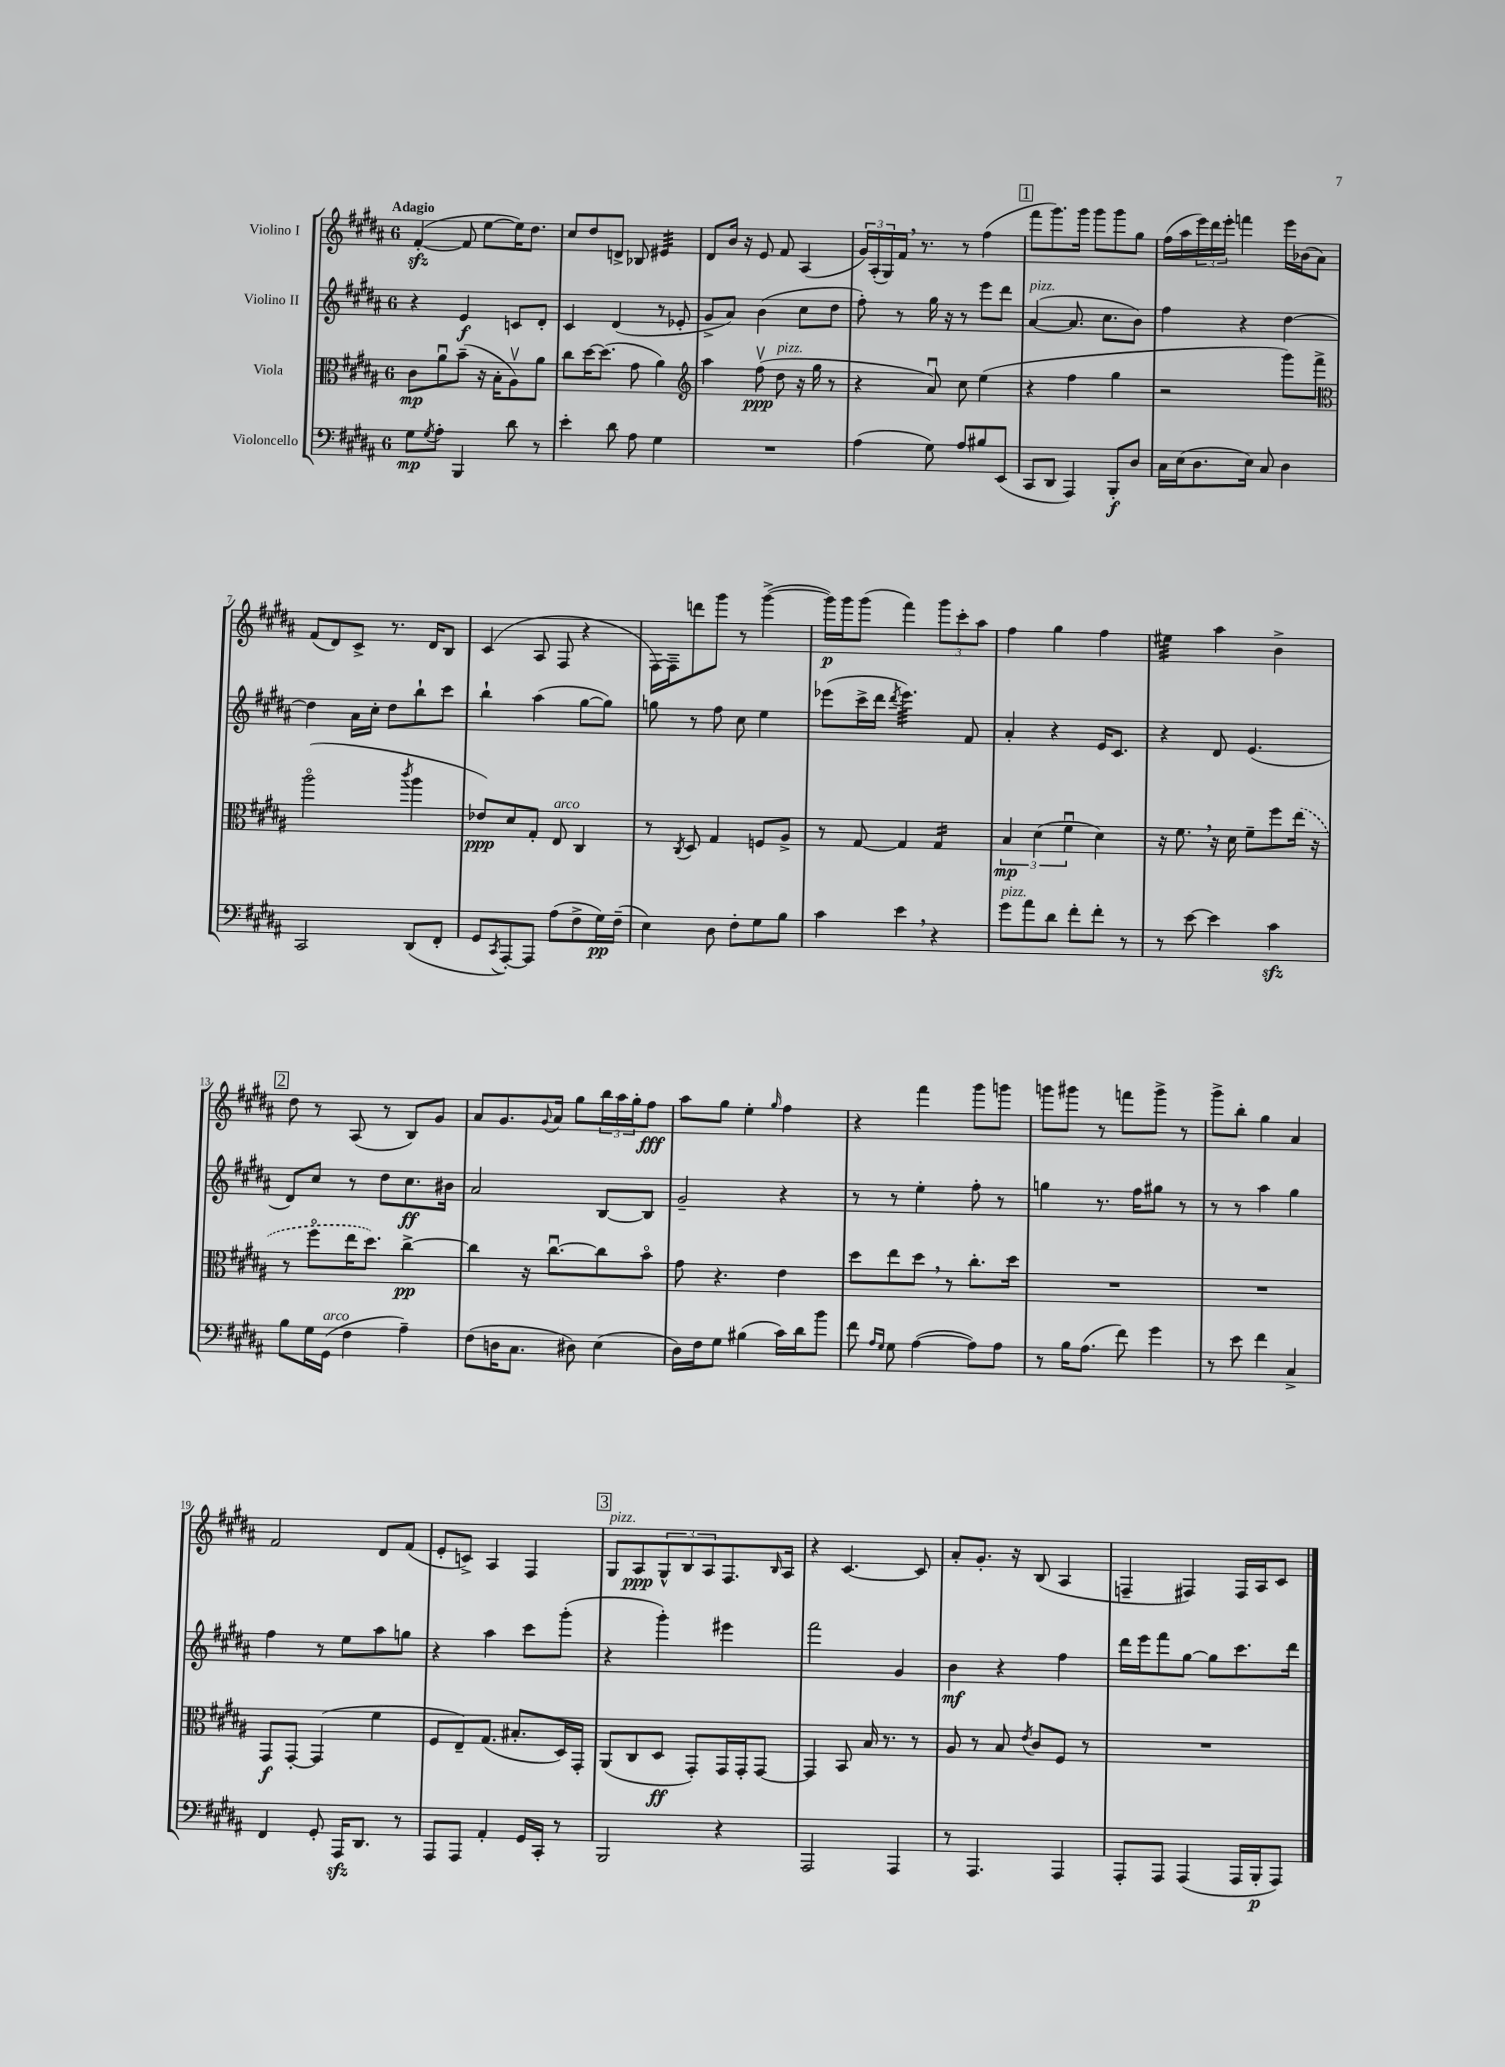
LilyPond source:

<<
\new StaffGroup <<
\new Staff = "s0" \with { instrumentName = "Violino I" } {
    \clef treble \key b \major \once \override Staff.TimeSignature.style = #'single-digit \time 6/8 \tempo "Adagio"
    fis'4~-.\sfz( fis'8 e''8~ e''16) dis''8. |
    cis''8 dis''8 d'8-> bes8 eis'4:32 |
    dis'8 b'16 r16 e'8 fis'8 ais4( |
    \tuplet 3/2 { gis'16) ais16-.( gis16) } fis'16 \breathe r8. r8 fis''4( |
    \mark \markup { \box "1" } fis'''8 gis'''8.) gis'''16 gis'''8 gis'''8 gis''8 |
    fis''16( ais''16 \tuplet 3/2 { e'''16) dis'''16 e'''16-. } f'''4 e'''16 bes'16( ais'8) |
    fis'8( dis'8) cis'8-> r8. dis'16 b8 |
    cis'4( ais8 fis8 r4 |
    fis16~) fis16-- d'''8 gis'''8 r8 gis'''4~->( |
    gis'''16\p) gis'''16 gis'''8( fis'''4) \tuplet 3/2 { gis'''8 cis'''8-. ais''8 } |
    fis''4 gis''4 fis''4 |
    eis''4:32 ais''4 b'4-> |
    \mark \markup { \box "2" } dis''8 r8 ais8( r8 b8) gis'8 |
    ais'8 gis'8. \appoggiatura { gis'8 } ais'16 gis''8 \tuplet 3/2 { b''16 ais''16 gis''16-. } fis''8\fff |
    ais''8 gis''8 e''4-. \grace { gis''16 } fis''4 |
    r4 fis'''4 gis'''8 g'''8 |
    g'''8 gis'''8 r8 f'''8 gis'''8-> r8 |
    gis'''8-> b''8-. gis''4 ais'4 |
    fis'2 dis'8 fis'8( |
    e'8-. c'8->) ais4 fis4 |
    \mark \markup { \box "3" } gis8^\markup { \italic "pizz." } ais8\ppp \tuplet 3/2 { gis8-^ b8 ais8 } fis8. \grace { b16 } ais16 |
    r4 cis'4.~ cis'8 |
    ais'8-. gis'8.-. r16 b8( ais4 |
    f4-- fis4) fis16 ais16 cis'8 \bar "|." |
}
\new Staff = "s1" \with { instrumentName = "Violino II" } {
    \clef treble \key b \major \once \override Staff.TimeSignature.style = #'single-digit \time 6/8
    r4 e'4\f c'8 dis'8-. |
    cis'4 dis'4( r8 ees'8-. |
    gis'8-> ais'8) b'4( cis''8 dis''8 |
    fis''8-.) r8 gis''16 r16 r8 e'''8 dis'''8 |
    \mark \markup { \box "1" } ais'4~^\markup { \italic "pizz." }( ais'8. cis''8. b'8) |
    fis''4 r4 dis''4~ |
    dis''4 ais'16 cis''16-. dis''8 b''8-! cis'''8 |
    b''4-! ais''4( gis''8~ gis''8) |
    g''8 r8 fis''8 cis''8 e''4 |
    ees'''8( cis'''16-> dis'''16 \acciaccatura { dis'''8 } ees'''4.:32) fis'8 |
    ais'4-. r4 e'16 cis'8. |
    r4 dis'8 e'4.( |
    \mark \markup { \box "2" } dis'8) cis''8 r8 dis''8 cis''8.\ff bis'16 |
    ais'2 b8~ b8 |
    gis'2-- r4 |
    r8 r8 e''4-. fis''8-. r8 |
    g''4 r8. fis''16 gis''8 r8 |
    r8 r8 ais''4 gis''4 |
    fis''4 r8 e''8 ais''8 g''8 |
    r4 ais''4 cis'''8 gis'''8-.( |
    \mark \markup { \box "3" } r4 gis'''4-.) eis'''4 |
    fis'''2 gis'4 |
    b'4\mf r4 fis''4 |
    dis'''16 e'''16 fis'''8 gis''8~ gis''8 cis'''8. dis'''16 \bar "|." |
}
\new Staff = "s2" \with { instrumentName = "Viola" } {
    \clef alto \key b \major \once \override Staff.TimeSignature.style = #'single-digit \time 6/8
    cis'8\mp ais'8\downbow b'8--( r16 b16-. ais8\upbow) ais'8 |
    cis''8 dis''16~ dis''8.( gis'8 ais'4) |
    \clef treble ais''4 fis''8\upbow\ppp( dis''8^\markup { \italic "pizz." } r16 gis''16 r8 |
    r4 ais'8\downbow) cis''8 e''4( |
    \mark \markup { \box "1" } r4 fis''4 gis''4 |
    r2 gis'''8) fis'''8-> |
    \clef alto ais''2\flageolet( \acciaccatura { cis'''8 } ais''4 |
    ees'8\ppp) dis'8 gis8-. e8^\markup { \italic "arco" } cis4 |
    r8 \acciaccatura { cis8 } dis8 gis4 f8 ais8-> |
    r8 gis8~ gis4 gis4:16 |
    \tuplet 3/2 { b4\mp dis'4( fis'4\downbow } dis'4) |
    r16 fis'8. \breathe r16 dis'16 fis'8-- fis''8 \once \slurDashed e''16( r16 |
    \mark \markup { \box "2" } r8 fis''8\flageolet e''16 dis''8.) cis''4~->\pp |
    cis''4 r16 cis''8.~\downbow cis''8 b'8\flageolet |
    gis'8 r4. e'4 |
    dis''8 e''8 dis''8 \breathe r8 cis''8.-. dis''16 |
    R2. |
    R2. |
    gis,8\f gis,8~-. gis,4( fis'4 |
    fis8 e8--) gis8.( bis8.-. dis16) gis,16-. |
    \mark \markup { \box "3" } ais,8( cis8 dis8\ff gis,8-.) gis,16 gis,16-. gis,8~ |
    gis,4 b,8 b16 r8. r8 |
    ais8 r8 b8 \acciaccatura { e'8 } cis'8 fis8 r8 |
    R2. \bar "|." |
}
\new Staff = "s3" \with { instrumentName = "Violoncello" } {
    \clef bass \key b \major \once \override Staff.TimeSignature.style = #'single-digit \time 6/8
    gis8\mp \acciaccatura { gis8 } ais8-. b,,4 dis'8 r8 |
    e'4-. dis'8 ais8 gis4 |
    R2. |
    ais4( gis8) ais8 bis8 e,8( |
    \mark \markup { \box "1" } cis,8 dis,8 ais,,4) b,,8-.\f dis8 |
    cis16 e16( dis8. e16) cis8 dis4 |
    cis,2 dis,8( fis,8-. |
    gis,8 \acciaccatura { cis,8 } ais,,8~-.) ais,,8 ais8( fis8-> gis16\pp) fis16--( |
    e4) dis8 fis8-. gis8 b8 |
    cis'4 e'4 \breathe r4 |
    gis'8^\markup { \italic "pizz." } ais'8 dis'8 fis'8-. fis'8-. r8 |
    r8 e'8~ e'4 cis'4\sfz |
    \mark \markup { \box "2" } b8 gis16 gis,16^\markup { \italic "arco" }( fis4 ais4--) |
    fis8( d16 cis8. dis8) e4( |
    dis16) fis16 gis8 bis4( cis'16) dis'16 b'8 |
    fis'8 \grace { ais16 gis16 } gis8 ais4~( ais8) ais8 |
    r8 b16 ais8.( fis'8) gis'4 |
    r8 e'8 fis'4 cis4-> |
    fis,4 gis,8-. ais,,16\sfz dis,8. r8 |
    ais,,8 ais,,8 ais,4-. gis,16 cis,16-. r8 |
    \mark \markup { \box "3" } b,,2 r4 |
    ais,,2 ais,,4 |
    r8 ais,,4. ais,,4 |
    ais,,8-. ais,,8 ais,,4( ais,,16 b,,16-.\p ais,,8) \bar "|." |
}
>>
>>
